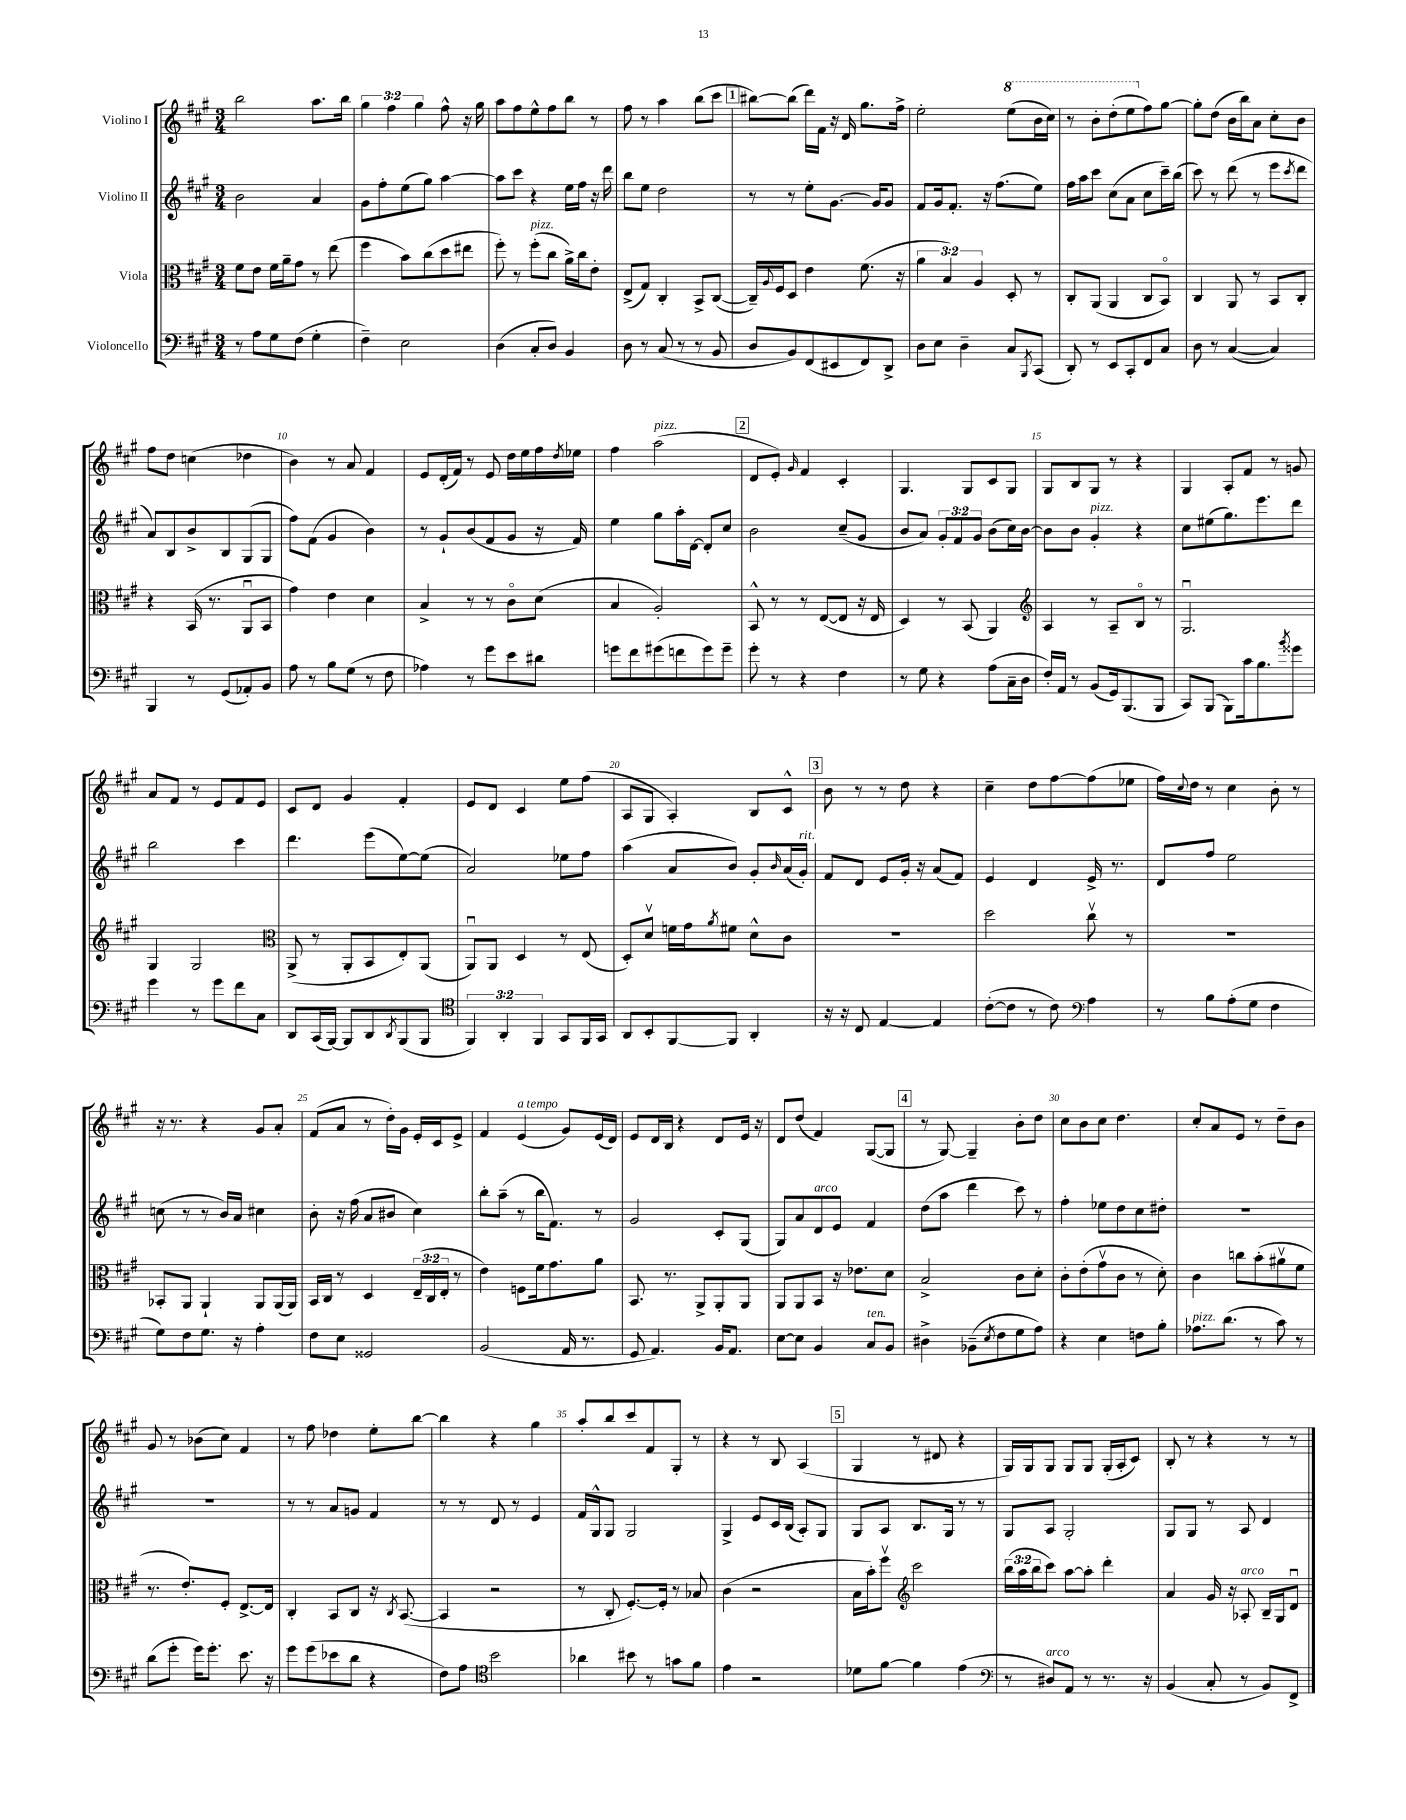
<<
\new StaffGroup <<
\new Staff = "s0" \with { instrumentName = "Violino I" } {
    \clef treble \key a \major \numericTimeSignature \time 3/4 \override Staff.TupletNumber.text = #tuplet-number::calc-fraction-text
    b''2 a''8. b''16 |
    \tuplet 3/2 { gis''4 fis''4 gis''4 } fis''8-^ r16 gis''16 |
    a''8 fis''8 e''8-^ fis''8 b''8 r8 |
    fis''8 r8 a''4 b''8( cis'''8 |
    \mark \markup { \box "1" } bis''8~) bis''8( d'''16) fis'16 r16 d'16 gis''8. fis''16-> |
    e''2-. \ottava #1 e'''8( b''16 cis'''16) |
    r8 b''8-. d'''8-.( e'''8 \ottava #0 fis''8) gis''8~ |
    gis''8-. d''8( b'16 b''16) a'8 cis''8-. b'8 |
    fis''8 d''8 c''4( des''4 |
    b'4) r8 a'8 fis'4 |
    e'8 d'16-.( fis'16) r8 e'8 d''16 e''16 fis''16 \acciaccatura { d''8 } ees''16 |
    fis''4 a''2^\markup { \italic "pizz." }( |
    \mark \markup { \box "2" } d'8 e'8-.) \grace { gis'16 } fis'4 cis'4-. |
    gis4. gis8 cis'8 gis8 |
    gis8 b8 gis8 r8 r4 |
    gis4 a8-. fis'8 r8 g'8 |
    a'8 fis'8 r8 e'8 fis'8 e'8 |
    cis'8 d'8 gis'4 fis'4-. |
    e'8 d'8 cis'4 e''8 fis''8( |
    a8 gis8 a4-.) b8 cis'8-^ |
    \mark \markup { \box "3" } b'8 r8 r8 d''8 r4 |
    cis''4-- d''8 fis''8~ fis''8( ees''8 |
    fis''16) \appoggiatura { cis''8 } d''16 r8 cis''4 b'8-. r8 |
    r16 r8. r4 gis'8 a'8-. |
    fis'8( a'8 r8 d''16-.) gis'16 e'16-. cis'16 e'8-> |
    fis'4 e'4^\markup { \italic "a tempo" }( gis'8) e'16( d'16) |
    e'8 d'16 b16 r4 d'8 e'16 r16 |
    d'8 d''8( fis'4) gis8~( gis8 |
    \mark \markup { \box "4" } r8 gis8~) gis4-- b'8-. d''8 |
    cis''8 b'8 cis''8 d''4. |
    cis''8-. a'8 e'8 r8 d''8-- b'8 |
    gis'8 r8 bes'8( cis''8) fis'4 |
    r8 fis''8 des''4 e''8-. b''8~ |
    b''4 r4 gis''4 |
    a''8-. b''8 cis'''8 fis'8 gis8-. r8 |
    r4 r8 b8 a4( |
    \mark \markup { \box "5" } gis4 r8 dis'8 r4 |
    gis16) gis16 gis8 gis8 gis8 gis16-.( a16-. cis'8) |
    b8-. r8 r4 r8 r8 \bar "|." |
}
\new Staff = "s1" \with { instrumentName = "Violino II" } {
    \clef treble \key a \major \numericTimeSignature \time 3/4 \override Staff.TupletNumber.text = #tuplet-number::calc-fraction-text
    b'2 a'4 |
    gis'8 fis''8-. e''8( gis''8) a''4~ |
    a''8 cis'''8 r4 e''16 fis''16 r16 d'''16 |
    b''8 e''8 d''2 |
    \mark \markup { \box "1" } r8 r8 e''8-. gis'8.~ gis'16 gis'8 |
    fis'8 gis'16 fis'8.-. r16 fis''8.( e''8) |
    fis''16 a''16 cis'''8 cis''8( a'8 cis''8 cis'''16--) b''16( |
    cis'''8) r8 d'''8( r8 e'''8 \acciaccatura { cis'''8 } d'''8 |
    a'8) b8 b'8-> b8 gis8( gis8 |
    fis''8) fis'8( gis'4 b'4) |
    r8 gis'8-! b'8( fis'8 gis'8 r16 fis'16) |
    e''4 gis''8 a''16-. d'16~ d'8-. cis''8 |
    \mark \markup { \box "2" } b'2 cis''8--( gis'8 |
    b'8 a'8) \tuplet 3/2 { gis'8-. fis'8 gis'8 } b'8( cis''16) b'16~ |
    b'8 b'8 gis'4-.^\markup { \italic "pizz." } r4 |
    cis''8 eis''8( gis''8.) e'''8. d'''8 |
    b''2 cis'''4 |
    d'''4. e'''8( e''8~) e''8( |
    a'2) ees''8 fis''8 |
    a''4( a'8 b'8) gis'8-. \grace { b'16 } a'16( gis'16-.^\markup { \italic "rit." }) |
    \mark \markup { \box "3" } fis'8 d'8 e'8 gis'16-. r16 a'8( fis'8) |
    e'4 d'4 e'16-> r8. |
    d'8 fis''8 e''2 |
    c''8( r8 r8 b'16) a'16 cis''4 |
    b'8-. r16 fis''16( a'8 bis'8 cis''4) |
    b''8-. a''8--( r8 b''16 fis'8.) r8 |
    gis'2 cis'8-. gis8( |
    gis8) a'8 d'8^\markup { \italic "arco" } e'8 fis'4 |
    \mark \markup { \box "4" } d''8( a''8 d'''4 cis'''8) r8 |
    fis''4-. ees''8 d''8 cis''8 dis''8-. |
    R2. |
    R2. |
    r8 r8 a'8 g'8 fis'4 |
    r8 r8 d'8 r8 e'4 |
    fis'16 gis16-^ gis8 gis2 |
    gis4-> e'8 cis'16 b16( a8-.) gis8 |
    \mark \markup { \box "5" } gis8 a8 b8. gis16 r8 r8 |
    gis8 a8 gis2-. |
    gis8 gis8 r8 a8 d'4 \bar "|." |
}
\new Staff = "s2" \with { instrumentName = "Viola" } {
    \clef alto \key a \major \numericTimeSignature \time 3/4 \override Staff.TupletNumber.text = #tuplet-number::calc-fraction-text
    fis'8 e'8 fis'16 a'16-- gis'8 r8 e''8( |
    fis''4 b'8) cis''8( d''8 eis''8 |
    fis''8-.) r8 fis''8-.^\markup { \italic "pizz." }( cis''8 a'16->) cis''16 e'8-. |
    e8->( gis8) cis4-. b,8-> cis8~( |
    \mark \markup { \box "1" } cis16--) \appoggiatura { a8 } fis16 d8 e'4 fis'8.( r16 |
    \tuplet 3/2 { a'4 b4) a4 } d8-. r8 |
    cis8-. a,8( a,4 cis8 b,8\flageolet) |
    cis4 a,8 r8 b,8 cis8-. |
    r4 b,16( r8. a,8\downbow b,8 |
    gis'4) e'4 d'4 |
    b4-> r8 r8 cis'8\flageolet d'8( |
    b4 a2-.) |
    \mark \markup { \box "2" } b,8-^ r8 r8 e8~( e8 r16 e16 |
    d4) r8 b,8( a,4) |
    \clef treble a4 r8 a8-- b8\flageolet r8 |
    gis2.\downbow |
    gis4 gis2 |
    \clef alto a,8->( r8 a,8-. b,8 e8-.) a,8( |
    a,8\downbow) a,8 d4 r8 e8( |
    d8-.) d'8\upbow f'16 gis'16 \acciaccatura { a'8 } fis'8 d'8-^ cis'8 |
    \mark \markup { \box "3" } R2. |
    d''2 cis''8\upbow r8 |
    R2. |
    bes,8-. a,8 a,4-! a,8 a,16( a,16) |
    b,16 cis16 r8 d4 \tuplet 3/2 { e16--( cis16 e16-. } r8 |
    e'4) f8 fis'16 gis'8. a'8 |
    b,8. r8. a,8-> a,8-. a,8 |
    a,8 a,8 b,8 r16 ees'8. d'8 |
    \mark \markup { \box "4" } b2-> cis'8 d'8-. |
    cis'8-. e'8-.( gis'8\upbow cis'8 r8 d'8-.) |
    cis'4 c''8 b'8-.( ais'8\upbow fis'8 |
    r8. e'8.-.) fis8-. e8.~-> e16 |
    cis4-. b,8 cis8 r16 \acciaccatura { cis8 } b,8.~( |
    b,4 r2 |
    r8 cis8-. fis8.~-.) fis16-. r8 bes8 |
    cis'4( r2 |
    \mark \markup { \box "5" } b16 b'16-.) fis''8\upbow \clef treble cis'''2 |
    \tuplet 3/2 { b''16( a''16 b''16 } cis'''8) a''8~ a''8-. d'''4-. |
    a'4 gis'16 r16 aes8-.^\markup { \italic "arco" } b16-- gis16 d'8\downbow \bar "|." |
}
\new Staff = "s3" \with { instrumentName = "Violoncello" } {
    \clef bass \key a \major \numericTimeSignature \time 3/4 \override Staff.TupletNumber.text = #tuplet-number::calc-fraction-text
    r8 a8 gis8 fis8( gis4-. |
    fis4--) e2 |
    d4( cis8-. d8) b,4 |
    d8 r8 cis8( r8 r8 b,8 |
    \mark \markup { \box "1" } d8 b,8) fis,8( eis,8 fis,8) d,8-> |
    d8 e8 d4-- cis8 \acciaccatura { b,,8 } cis,8( |
    d,8-.) r8 e,8 cis,8-. fis,8 cis8 |
    d8 r8 cis4~( cis4) |
    b,,4 r8 gis,8( aes,8-.) b,8 |
    a8 r8 b8 gis8( r8 fis8 |
    aes4) r8 gis'8 e'8 dis'8 |
    g'8 fis'8 gis'8( f'8 gis'8) gis'8-- |
    \mark \markup { \box "2" } gis'8-. r8 r4 fis4 |
    r8 gis8 r4 a8( cis16-- d16 |
    fis16-.) a,16 r8 b,8( gis,16) b,,8.( b,,8 |
    cis,8) b,,8( b,,8) cis'16 b8. \acciaccatura { b'8 } gisis'8 |
    gis'4 r8 gis'8 fis'8 cis8 |
    d,8 cis,16( b,,16~) b,,8 d,8 \acciaccatura { d,8 } b,,8( b,,8 |
    \clef tenor \tuplet 3/2 { fis,4) a,4-. fis,4 } gis,8 fis,16 gis,16 |
    a,8 b,8-. fis,8~ fis,8 a,4-. |
    \mark \markup { \box "3" } r16 r16 cis8 e4~ e4 |
    cis'8~-.( cis'8 r8 cis'8) \clef bass a4 |
    r8 b8 a8-.( gis8 fis4 |
    gis8) fis8 gis8. r16 a4-. |
    fis8 e8 gisis,2 |
    b,2( a,16 r8. |
    gis,8 a,4.) b,16 a,8. |
    e8~ e8 b,4 cis8^\markup { \italic "ten." } b,8 |
    \mark \markup { \box "4" } dis4-> bes,8--( \acciaccatura { e8 } fis8 gis8 a8) |
    r4 e4 f8 b8-. |
    aes8.^\markup { \italic "pizz." } d'8.( r8 cis'8) r8 |
    d'8( gis'8-. gis'16) gis'8.-. e'8. r16 |
    gis'8 gis'8( ees'8 d'8 r4 |
    fis8) a8 \clef tenor b'2 |
    aes'4 bis'8 r8 g'8 fis'8 |
    e'4 r2 |
    \mark \markup { \box "5" } des'8 fis'8~ fis'4 e'4( |
    \clef bass r8 dis8^\markup { \italic "arco" }) a,8 r8 r8. r16 |
    b,4( cis8-. r8 b,8) fis,8-> \bar "|." |
}
>>
>>
\layout { \context { \Score \override BarNumber.break-visibility = ##(#f #t #t) barNumberVisibility = #(every-nth-bar-number-visible 5) } }
